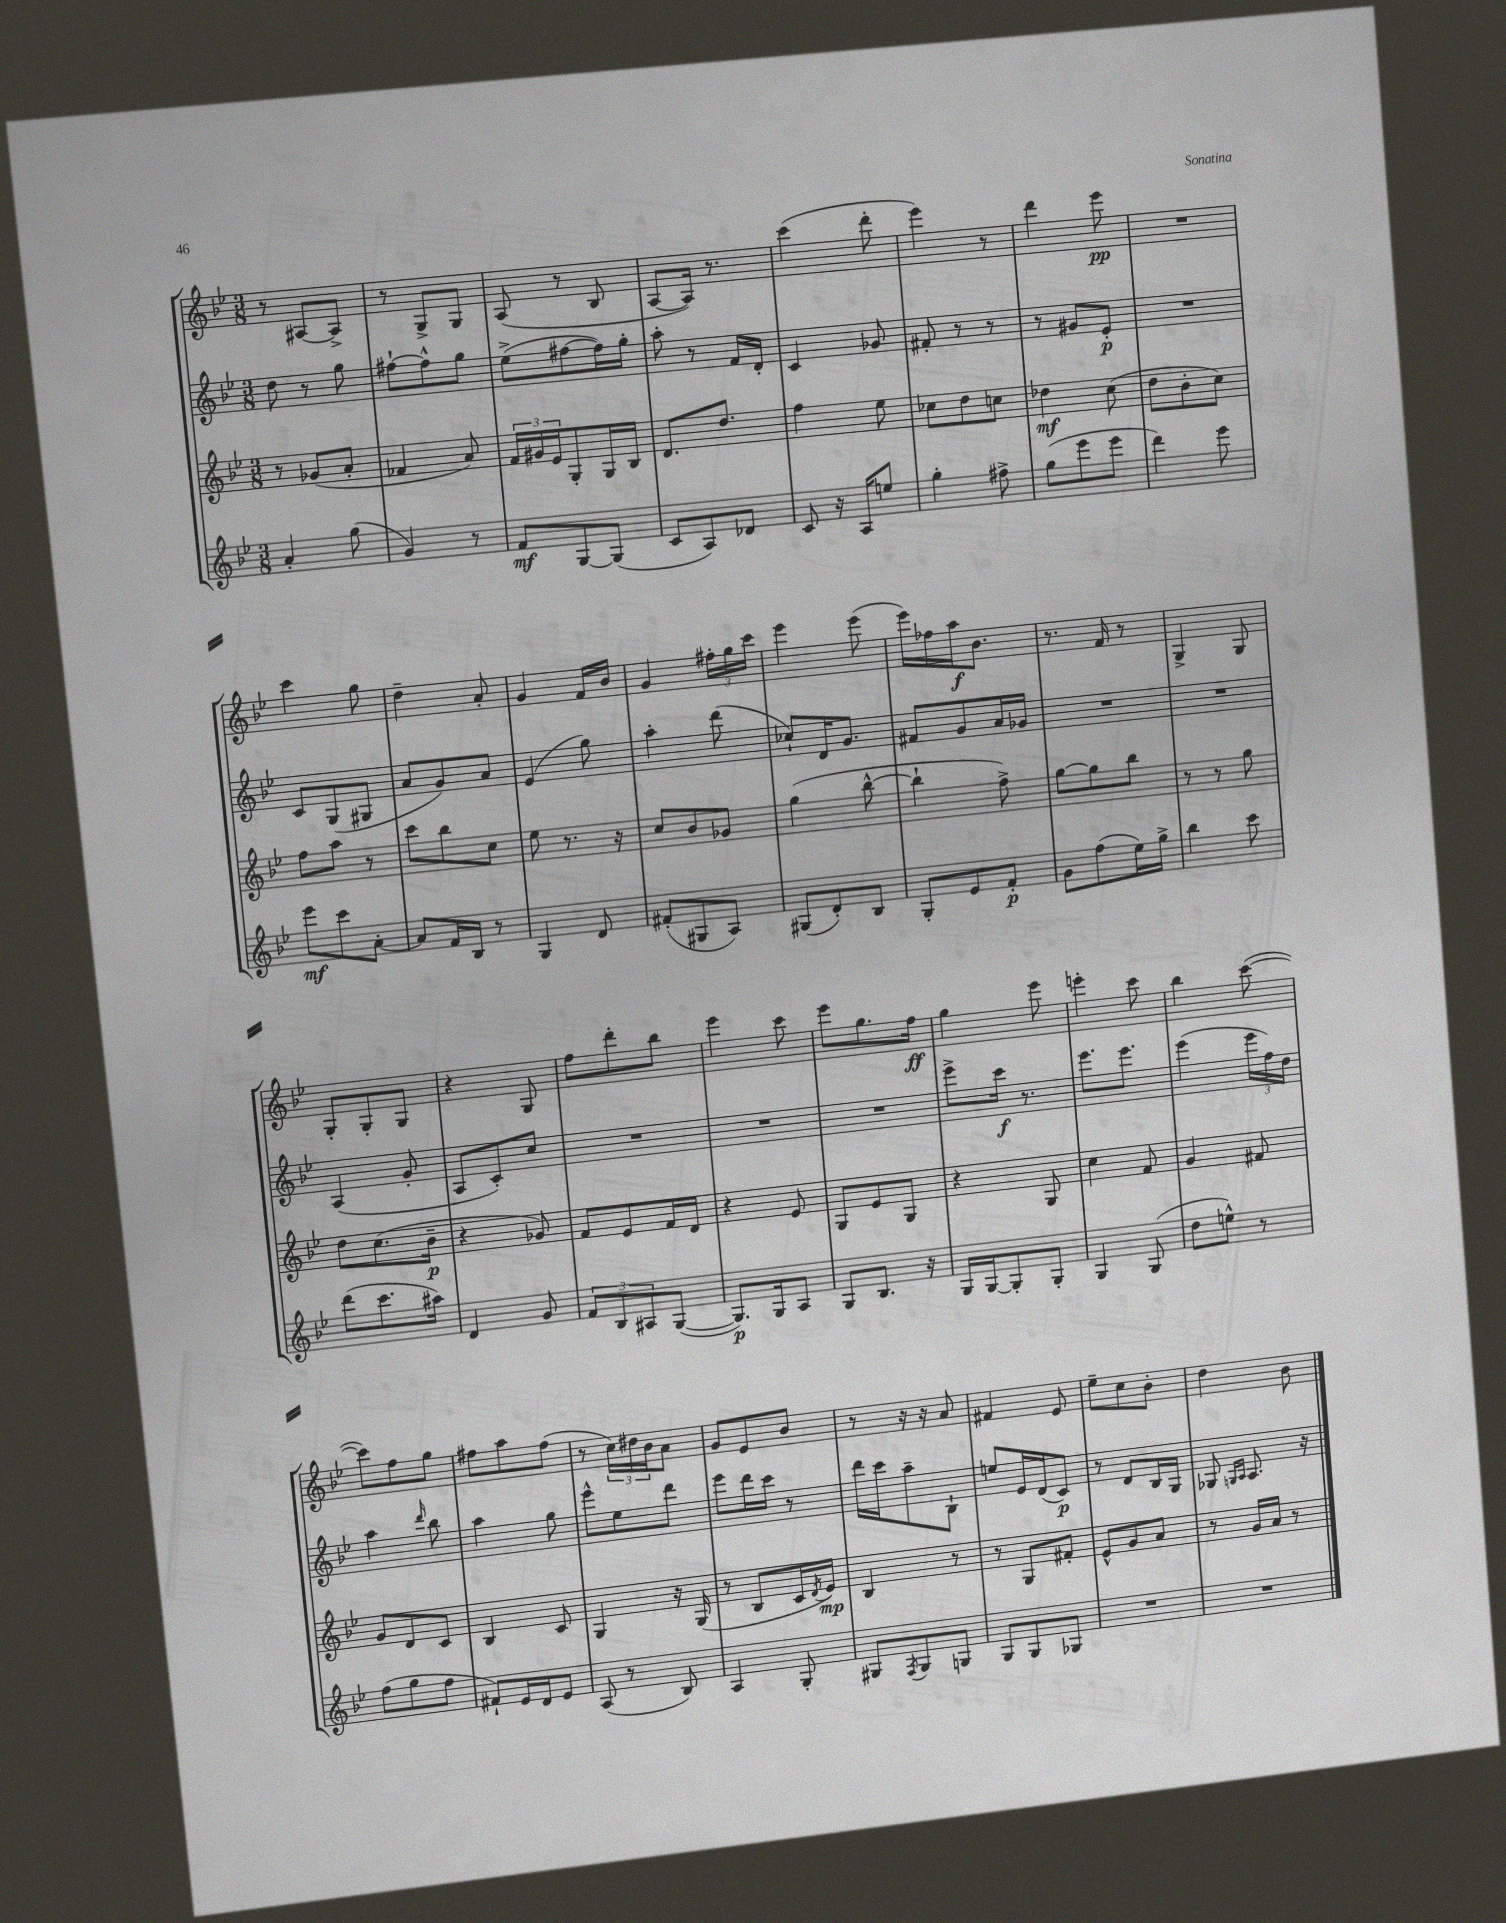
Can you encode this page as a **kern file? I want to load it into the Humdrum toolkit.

**kern	**kern	**kern	**kern
*staff4	*staff3	*staff2	*staff1
*clefG2	*clefG2	*clefG2	*clefG2
*k[b-e-]	*k[b-e-]	*k[b-e-]	*k[b-e-]
*M3/8	*M3/8	*M3/8	*M3/8
4a'	8r	8dd	8r
.	(8g-	8r	[8A#
(8gg	8a'	8gg	8A#^]
=	=	=	=
4g)	4f-	[8ff#`	8r
.	.	8ff#^^]	8G^
8r	8a)	8gg	8G
=	=	=	=
8f	24f	(8ee-^	(8A
.	24g#	.	.
.	24e-	.	.
[8G	8G'	[8ff#	8r
(8G]	16G	16ff#])	8B-
.	16B-	16gg'	.
=	=	=	=
8c	8.d	8aa'	[8A
8A)	.	8r	16A])
.	8.dd	.	8.r
8d-	.	16f	.
.	.	16d'	.
=	=	=	=
8c	4ff	4c	(4ccc
16r	.	.	.
16A	.	.	.
8ee	8ee-	8g-	8ddd'
=	=	=	=
4gg'	8cc-	8f#'	4eee-)
.	8dd	8r	.
8ff#^	8cc	8r	8r
=	=	=	=
(8gg	4dd-	8r	4ddd
8eee-	.	8g#	.
8eee-	(8cc	8e-'	8eee-
=	=	=	=
4ddd)	8dd	4.r	4.r
.	8b-'	.	.
8eee-	8cc)	.	.
=	=	=	=
8eee-	8ff	8c	4ccc
8ccc	8aa	(8G	.
[8a'	8r	8G#	8gg
=	=	=	=
8a]	8ccc	8a	4dd~
16f	8bb-	8g)	.
16B-	.	.	.
8r	8cc	8a	8a'
=	=	=	=
4G	8ee-	(4e-	4g
.	8.r	.	.
8d	.	8gg)	16f
.	16r	.	16b-
=	=	=	=
(8f#'	8cc	4aa'	4g
8G#	8b-	.	.
8A)	8g-	(8ddd	24ff#'
.	.	.	24gg
.	.	.	24ccc
=	=	=	=
(8G#	(4gg	8cc-`)	4eee-
8d')	.	16d	.
.	.	8.g	.
8B-	[8bb-^^	.	(8eee-
=	=	=	=
8G'	4bb-`]	8f#	16eee-)
.	.	.	16ff-
8e-	.	8g	16aa
.	.	.	8.b-
8f'	8ff^)	16a	.
.	.	16g-	.
=	=	=	=
8g	[8gg	4.r	8.r
(8ff	8gg]	.	.
.	.	.	16f
16ee-)	8bb-	.	8r
16gg^	.	.	.
=	=	=	=
4bb-	8r	4.r	4G^
.	8r	.	.
8ccc	8gg	.	8G
=	=	=	=
(8ddd	8dd	(4A	8G'
8.ccc	(8.cc	.	8G'
.	.	8g'	8G
16aa#)	16b-~	.	.
=	=	=	=
4d	4r	8A	4r
.	.	8c')	.
8g	8g-)	8cc	8G
=	=	=	=
12f	8f	4.r	8ff
12B-	.	.	.
.	8e-	.	8ddd'
12A#	.	.	.
([8G	16f	.	8bb-
.	16d	.	.
=	=	=	=
8.G])	4r	4.r	4eee-
16G	.	.	.
8A	8e-	.	8ccc
=	=	=	=
8G	8G	4.r	8eee-
8.B-	8e-	.	8.gg
.	8G	.	.
16r	.	.	16ff
=	=	=	=
16G	4r	8eee-^	4gg
[16G	.	.	.
8G']	.	16ccc	.
.	.	8.r	.
8G'	8G	.	8eee-
=	=	=	=
4G	4cc	8.eee-	4eee'
.	.	8.eee-	.
(8G	8f	.	8ccc
=	=	=	=
8dd	4g	(4eee-	4bb-
8ee^^)	.	.	.
8r	8f#	24eee-	([8ccc
.	.	24ff)	.
.	.	24dd	.
=	=	=	=
(8ff	8g	4aa	8ccc])
8gg	8d	.	8ff
.	.	16qqddd	.
8ff	8c	8bb-	8gg
=	=	=	=
8f#`)	4B-	4aa	8ff#
16e-	.	.	8aa
16d	.	.	.
8e-	8c	8gg	(8ff#
=	=	=	=
(8A	4G	8eee-^^	8r
8r	.	8ee-	24cc)
.	.	.	24dd#
.	.	.	24b-
8B-)	16r	8ddd	8a
.	(16G	.	.
=	=	=	=
4A	8r	8eee-	8g
.	8B-	16ddd	8e-
.	.	16ccc	.
8G'	16c	8r	8b-
.	8qd	.	.
.	16e-)	.	.
=	=	=	=
8G#	4B-	16ddd	8r
.	.	16ccc	.
8qF	.	.	.
8G#	.	8aa~	16r
.	.	.	16r
8G	8r	8B-`	8a
=	=	=	=
8G	8r	8ee	4f#
8G	8G	16e-	.
.	.	(16d	.
8G-	8f#'	8c)	8e-
=	=	=	=
4.r	8e-^^	8r	8ee-~
.	8g	8d	8cc
.	8a	16B-	8b-'
.	.	16G	.
=	=	=	=
4.r	8r	8G-	4dd
.	.	16qqG	.
.	.	16qqA	.
.	16g	8.A	.
.	16a	.	.
.	8r	.	8b-
.	.	16r	.
==	==	==	==
*-	*-	*-	*-
